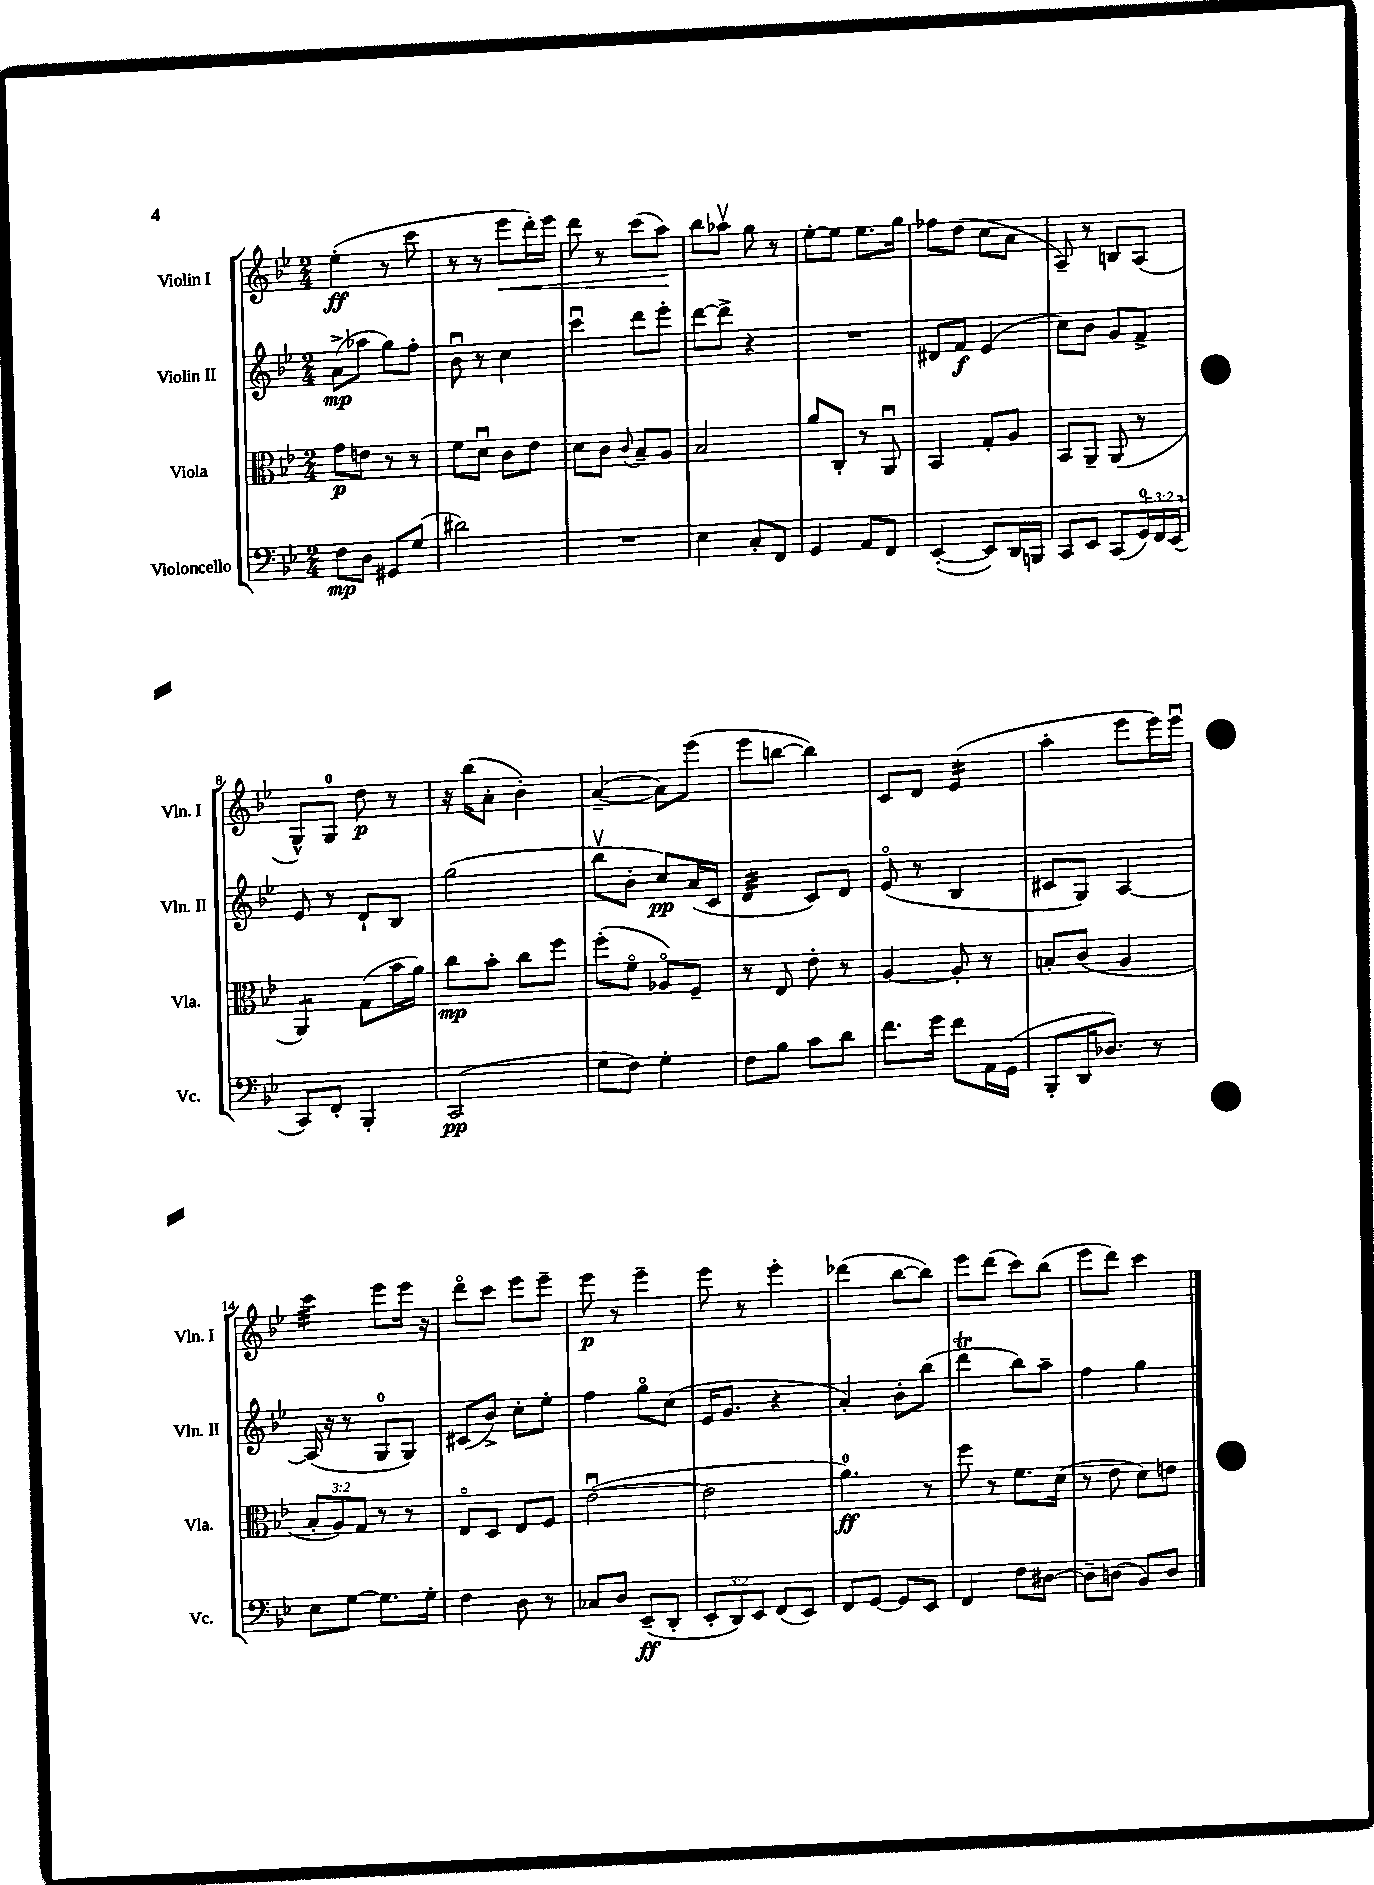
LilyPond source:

<<
\new StaffGroup <<
\new Staff = "s0" \with { instrumentName = "Violin I" shortInstrumentName = "Vln. I" } {
    \clef treble \key bes \major \numericTimeSignature \time 2/4
    ees''4-.\ff( r8 c'''8 |
    r8 r8 ees'''8\< d'''16-.) ees'''16 |
    d'''8 r8 c'''8( a''8\!) |
    bes''8 aes''8\upbow g''8 r8 |
    ees''8~-. ees''8 ees''8. g''16 |
    fes''8 d''8( c''8 a'8 |
    a8--) r8 b8 a8( |
    g8-^) g8-0 d''8\p r8 |
    r16 bes''16( a'8-. bes'4-.) |
    a'4~--( a'8) ees'''8( |
    ees'''8 b''8~ b''4) |
    c'8 d'8 ees'4:16( |
    a''4-. ees'''8 ees'''16) ees'''16\downbow |
    c'''4:32 ees'''8 ees'''16 r16 |
    d'''8\flageolet c'''8 ees'''8 ees'''8-- |
    ees'''8\p r8 ees'''4-- |
    ees'''8 r8 ees'''4-. |
    des'''4( bes''8~ bes''8) |
    ees'''8 d'''8( c'''8) bes''8( |
    ees'''8 d'''8) c'''4 \bar "|." |
}
\new Staff = "s1" \with { instrumentName = "Violin II" shortInstrumentName = "Vln. II" } {
    \clef treble \key bes \major \numericTimeSignature \time 2/4
    a'8->\mp( aes''8 g''8) f''8-. |
    bes'8\downbow r8 c''4 |
    c'''4\downbow d'''8 ees'''8-. |
    d'''8~ d'''8-> r4 |
    R2 |
    dis'8 f'8\f ees'4( |
    c''8) bes'8 g'8 f'8-> |
    ees'8 r8 d'8-! bes8 |
    g''2( |
    bes''8\upbow bes'8-. c''8\pp) a'16( c'16 |
    d'4:32 c'8) d'8 |
    ees'8\flageolet( r8 bes4 |
    cis'8 g8) a4~ |
    a16( r16 r8 g8-0 g8) |
    cis'8( bes'8->) c''8-. ees''8-. |
    f''4 g''8\flageolet c''8( |
    ees'16 g'8. r4 |
    a'4-.) bes'8-. bes''8( |
    d'''4\trill bes''8) a''8-- |
    f''4 g''4 \bar "|." |
}
\new Staff = "s2" \with { instrumentName = "Viola" shortInstrumentName = "Vla." } {
    \clef alto \key bes \major \numericTimeSignature \time 2/4 \override Staff.TupletNumber.text = #tuplet-number::calc-fraction-text
    g'8\p e'8 r8 r8 |
    f'8 d'8\downbow c'8 ees'8 |
    d'8 c'8 \appoggiatura { c'8 } bes8-- a8 |
    bes2 |
    a'8 c8-. r8 a,8\downbow |
    bes,4 g8-. a8 |
    bes,8 a,8-- a,8( r8 |
    a,4:8) g8( bes'16 a'16) |
    c''8\mp bes'8-. c''8 f''8 |
    f''8-.( f'8\flageolet aes8\flageolet) f8-- |
    r8 ees8 ees'8-. r8 |
    a4~ a8-. r8 |
    b8-. c'8( a4 |
    \tuplet 3/2 { bes8-. a8) g8 } r8 r8 |
    ees8\flageolet d8 ees8 f8 |
    ees'2~\downbow( |
    ees'2 |
    a'4.-0\ff) r8 |
    f''8 r8 f'8. d'16( |
    r8 ees'8 d'8) e'8 \bar "|." |
}
\new Staff = "s3" \with { instrumentName = "Violoncello" shortInstrumentName = "Vc." } {
    \clef bass \key bes \major \numericTimeSignature \time 2/4 \override Staff.TupletNumber.text = #tuplet-number::calc-fraction-text
    f8\mp d8 gis,8 g8( |
    dis'2) |
    R2 |
    ees4 c8-. f,8 |
    g,4 a,8 f,8 |
    ees,4~-.( ees,8) d,16 b,,16 |
    c,8 ees,8 c,8( \tuplet 3/2 { g,16-0) f,16 ees,16( } |
    c,8) f,8-. bes,,4-. |
    c,2\pp( |
    g8 f8) g4-. |
    f8 bes8 c'8 d'8 |
    f'8. g'16 f'8 a,16 g,16( |
    bes,,8-. d,16 des8.) r8 |
    ees8 g8~ g8. g16-. |
    f4 d8 r8 |
    ces8 d8 ees,8--\ff( d,8-. |
    \tuplet 3/2 { ees,8-. d,8) ees,8 } f,8( ees,8) |
    f,8 g,8~ g,8 ees,8 |
    f,4 f8 dis8~ |
    dis8-- d8( bes,8) d8 \bar "|." |
}
>>
>>
